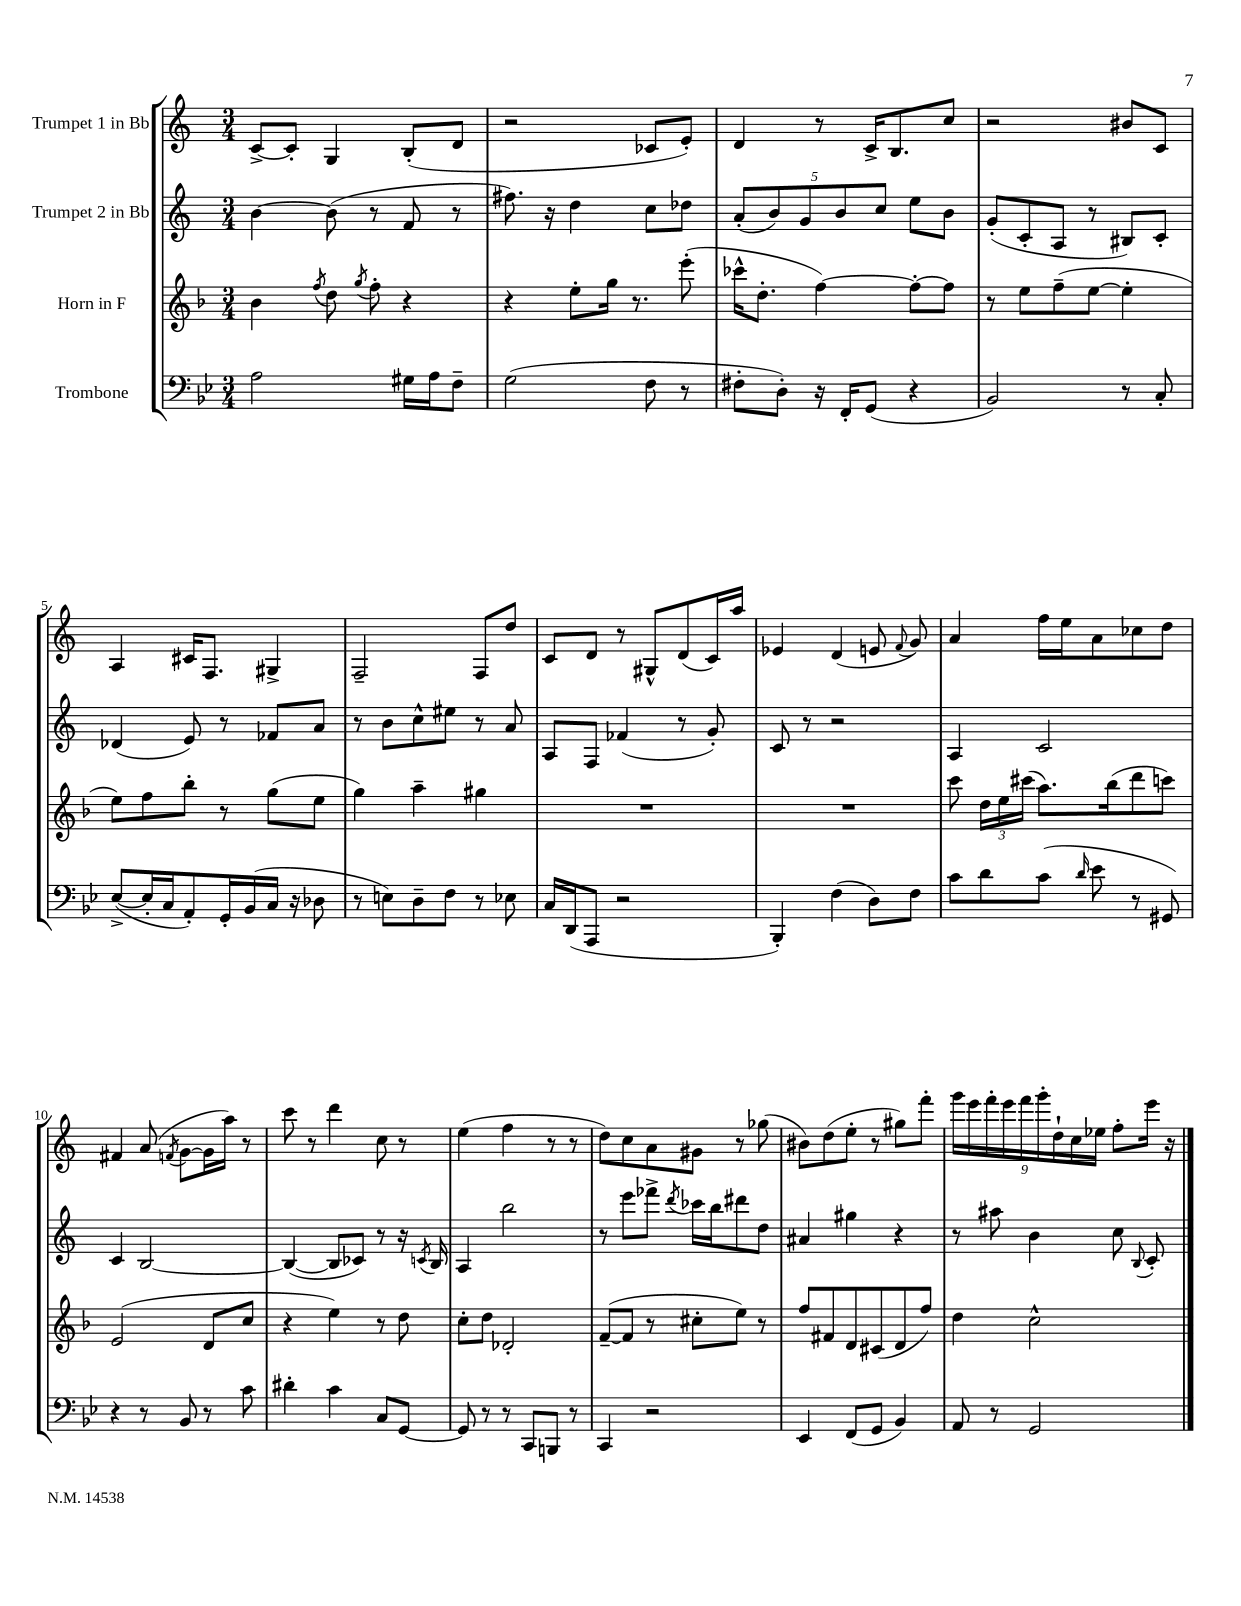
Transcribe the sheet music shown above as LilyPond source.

<<
\new StaffGroup <<
\new Staff = "s0" \with { instrumentName = "Trumpet 1 in Bb" } {
    \clef treble \key c \major \numericTimeSignature \time 3/4
    \autoBeamOff c'8[~-> c'8]-. g4 b8[-.( d'8] |
    r2 ces'8[ e'8]-.) |
    d'4 r8 c'16[-> b8. c''8] |
    r2 bis'8[ c'8] |
    a4 cis'16[ f8.] gis4-> |
    f2-- f8[ d''8] |
    c'8[ d'8] r8 gis8[-^ d'8( c'16) a''16] |
    ees'4 d'4( e'8 \appoggiatura { f'8 } g'8) |
    a'4 f''16[ e''16 a'8 ces''8 d''8] |
    fis'4 a'8( \acciaccatura { f'8 } g'8[~ g'16 a''16]) r8 |
    c'''8 r8 d'''4 c''8 r8 |
    e''4( f''4 r8 r8 |
    d''8[) c''8 a'8 gis'8] r8 ges''8( |
    bis'8[) d''8( e''8]-. r8 gis''8[) f'''8]-. |
    \tuplet 9/8 { g'''16[ e'''16 f'''16-. e'''16 f'''16 g'''16-. d''16-! c''16 ees''16] } f''8[-. e'''16] r16 \bar "|." |
}
\new Staff = "s1" \with { instrumentName = "Trumpet 2 in Bb" } {
    \clef treble \key c \major \numericTimeSignature \time 3/4
    \autoBeamOff b'4~ b'8( r8 f'8 r8 |
    fis''8.) r16 d''4 c''8[ des''8] |
    \tuplet 5/4 { a'8[-.( b'8) g'8 b'8 c''8] } e''8[ b'8] |
    g'8[-.( c'8-. a8] r8 bis8[) c'8]-. |
    des'4( e'8) r8 fes'8[ a'8] |
    r8 b'8[ c''8-^ eis''8] r8 a'8 |
    a8[ f8] fes'4( r8 g'8-.) |
    c'8 r8 r2 |
    a4 c'2 |
    c'4 b2~ |
    b4~( b8[ ces'8]) r8 r16 \acciaccatura { c'8 } b16 |
    a4 b''2 |
    r8 e'''8[ fes'''8]-> \acciaccatura { d'''8 } ces'''16[ b''16 dis'''8 d''8] |
    ais'4 gis''4 r4 |
    r8 ais''8 b'4 c''8 \appoggiatura { b8 } c'8-. \bar "|." |
}
\new Staff = "s2" \with { instrumentName = "Horn in F" } {
    \clef treble \key f \major \numericTimeSignature \time 3/4
    \autoBeamOff bes'4 \acciaccatura { f''8 } d''8 \acciaccatura { g''8 } f''8-. r4 |
    r4 e''8[-. g''16] r8. e'''8-.( |
    ces'''16[-^ d''8.]-. f''4~) f''8[~-. f''8] |
    r8 e''8[ f''8--( e''8]~ e''4-. |
    e''8[) f''8 bes''8]-. r8 g''8[( e''8] |
    g''4) a''4-- gis''4 |
    R2. |
    R2. |
    c'''8 \tuplet 3/2 { d''16[ e''16 cis'''16]( } a''8.[) bes''16( d'''8 c'''8]) |
    e'2( d'8[ c''8] |
    r4 e''4) r8 d''8 |
    c''8[-. d''8] des'2-. |
    f'8[~--( f'8] r8 cis''8[-. e''8]) r8 |
    f''8[ fis'8 d'8 cis'8( d'8 f''8]) |
    d''4 c''2-^ \bar "|." |
}
\new Staff = "s3" \with { instrumentName = "Trombone" } {
    \clef bass \key bes \major \numericTimeSignature \time 3/4
    \autoBeamOff a2 gis16[ a16 f8]-- |
    g2( f8 r8 |
    fis8[-. d8]-.) r16 f,16[-. g,8]( r4 |
    bes,2) r8 c8-. |
    ees8[~->( ees16-. c16 a,8-.) g,16-. bes,16( c16] r16 des8 |
    r8 e8[) d8-- f8] r8 ees8 |
    c16[ d,16( a,,8] r2 |
    bes,,4-.) f4( d8[) f8] |
    c'8[ d'8 c'8]( \grace { d'16 } ees'8 r8 gis,8) |
    r4 r8 bes,8 r8 c'8 |
    dis'4-. c'4 c8[ g,8]~ |
    g,8 r8 r8 c,8[ b,,8] r8 |
    c,4 r2 |
    ees,4 f,8[( g,8] bes,4) |
    a,8 r8 g,2 \bar "|." |
}
>>
>>
